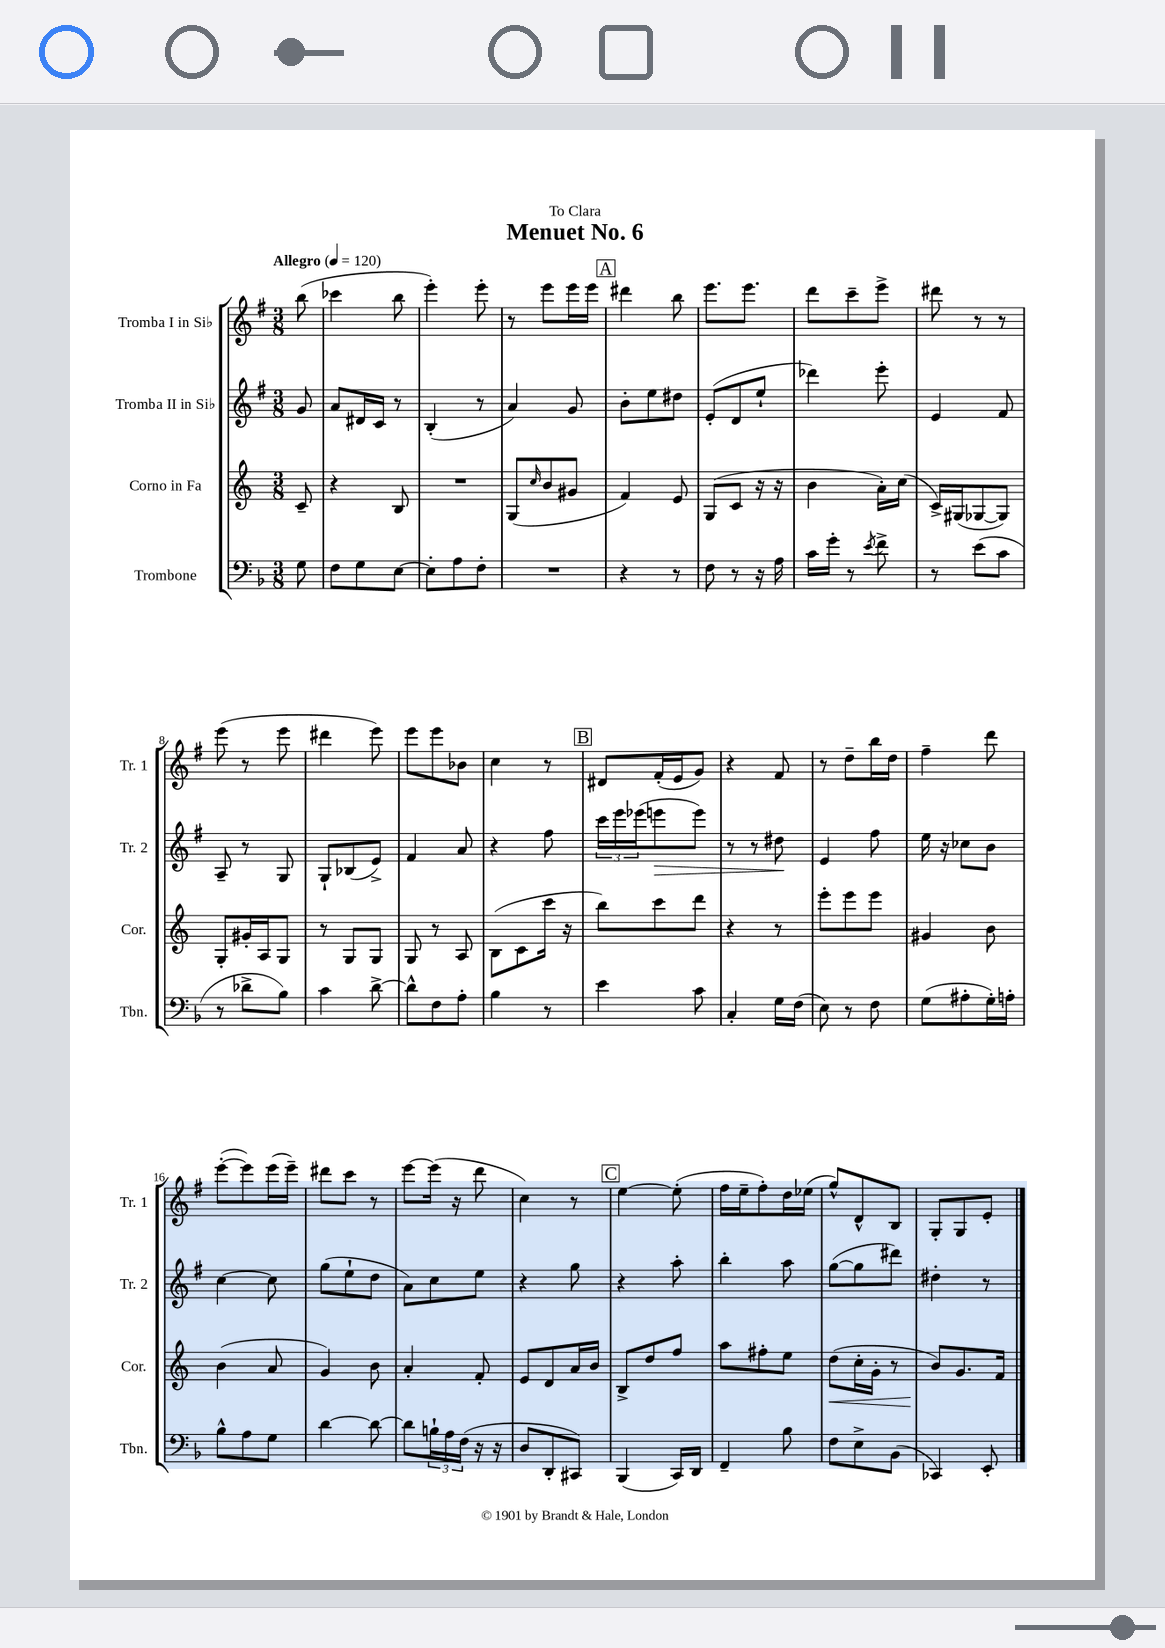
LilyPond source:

\header { title = "Menuet No. 6" dedication = "To Clara" }
<<
\new StaffGroup <<
\new Staff = "s0" \with { instrumentName = "Tromba I in Sib" shortInstrumentName = "Tr. 1" } {
    \clef treble \key g \major \numericTimeSignature \time 3/8 \partial 8 \tempo "Allegro" 4 = 120
    b''8( |
    ces'''4 b''8 |
    e'''4-.) e'''8-. |
    r8 e'''8 e'''16 e'''16 |
    \mark \markup { \box "A" } dis'''4 b''8 |
    e'''8. e'''8. |
    d'''8 c'''8-- e'''8-> |
    dis'''8 r8 r8 |
    e'''8( r8 e'''8 |
    dis'''4 e'''8) |
    e'''8 e'''8 bes'8 |
    c''4 r8 |
    \mark \markup { \box "B" } dis'8 fis'16-.( e'16 g'8) |
    r4 fis'8 |
    r8 d''8-- b''16 d''16 |
    fis''4-- d'''8 |
    e'''8~-.( e'''8) e'''16( e'''16--) |
    dis'''8 c'''8 r8 |
    e'''8~ e'''16( r16 d'''8 |
    c''4) r8 |
    \mark \markup { \box "C" } e''4~ e''8-.( |
    fis''16 e''16-- fis''8-.) d''16 ees''16( |
    g''8-^) d'8-^ b8 |
    g8-. g8 e'8-. \bar "|." |
}
\new Staff = "s1" \with { instrumentName = "Tromba II in Sib" shortInstrumentName = "Tr. 2" } {
    \clef treble \key g \major \numericTimeSignature \time 3/8 \partial 8
    g'8 |
    a'8 dis'16 c'16 r8 |
    b4-.( r8 |
    a'4) g'8 |
    \mark \markup { \box "A" } b'8-. e''8 dis''8 |
    e'8-.( d'8 e''8-! |
    des'''4) e'''8-. |
    e'4 fis'8 |
    a8-- r8 g8 |
    g8-! bes8( e'8->) |
    fis'4 a'8 |
    r4 fis''8 |
    \mark \markup { \box "B" } \tuplet 3/2 { c'''16 e'''16 ees'''16( } e'''8\> e'''8) |
    r8 r8 dis''8\! |
    e'4 fis''8 |
    e''16 r16 ces''8 b'8 |
    c''4~ c''8 |
    g''8( e''8-! d''8 |
    a'8) c''8 e''8 |
    r4 g''8 |
    \mark \markup { \box "C" } r4 a''8-. |
    b''4-. a''8 |
    g''8~( g''8 dis'''8) |
    dis''4-. r8 \bar "|." |
}
\new Staff = "s2" \with { instrumentName = "Corno in Fa" shortInstrumentName = "Cor." } {
    \clef treble \key c \major \numericTimeSignature \time 3/8 \partial 8
    c'8-- |
    r4 b8 |
    R4. |
    g8( \grace { c''16 } b'8 gis'8 |
    \mark \markup { \box "A" } f'4) e'8 |
    g8( c'8 r16 r16 |
    b'4 a'16-.) c''16( |
    c'16->) gis16( ges8~ ges8) |
    g8-. gis'16-. a16 g8 |
    r8 g8 g8 |
    g8 r8 a8 |
    b8( c'8 c'''16 r16 |
    \mark \markup { \box "B" } b''8) c'''8 d'''8 |
    r4 r8 |
    e'''8-. e'''8 e'''8 |
    gis'4 b'8 |
    b'4( a'8 |
    g'4) b'8 |
    a'4-. f'8-. |
    e'8 d'8 a'16 b'16 |
    \mark \markup { \box "C" } b8-> d''8 f''8 |
    a''8 fis''8-. e''8 |
    d''8\<( c''16-. g'16-. r8 |
    b'8\!) g'8. f'16 \bar "|." |
}
\new Staff = "s3" \with { instrumentName = "Trombone" shortInstrumentName = "Tbn." } {
    \clef bass \key f \major \numericTimeSignature \time 3/8 \partial 8
    g8 |
    f8 g8 e8~ |
    e8-. a8 f8-. |
    R4. |
    \mark \markup { \box "A" } r4 r8 |
    f8 r8 r16 a16 |
    c'16 g'16-. r8 \acciaccatura { e'8 } f'8-> |
    r8 e'8( c'8 |
    r8 des'8-> bes8) |
    c'4 d'8~-> |
    d'8-^ f8 a8-. |
    bes4 r8 |
    \mark \markup { \box "B" } e'4 c'8 |
    c4-. g16 f16( |
    e8) r8 f8 |
    g8( ais8-. g16-.) a16-. |
    bes8-^ a8 g8 |
    d'4~ d'8~ |
    d'8 \tuplet 3/2 { b16-! a16 f16( } r16 r16 |
    d8 d,8-. cis,8) |
    \mark \markup { \box "C" } bes,,4( c,16) d,16 |
    f,4-- bes8 |
    f8 e8-> bes,8( |
    ces,4) e,8-. \bar "|." |
}
>>
>>
